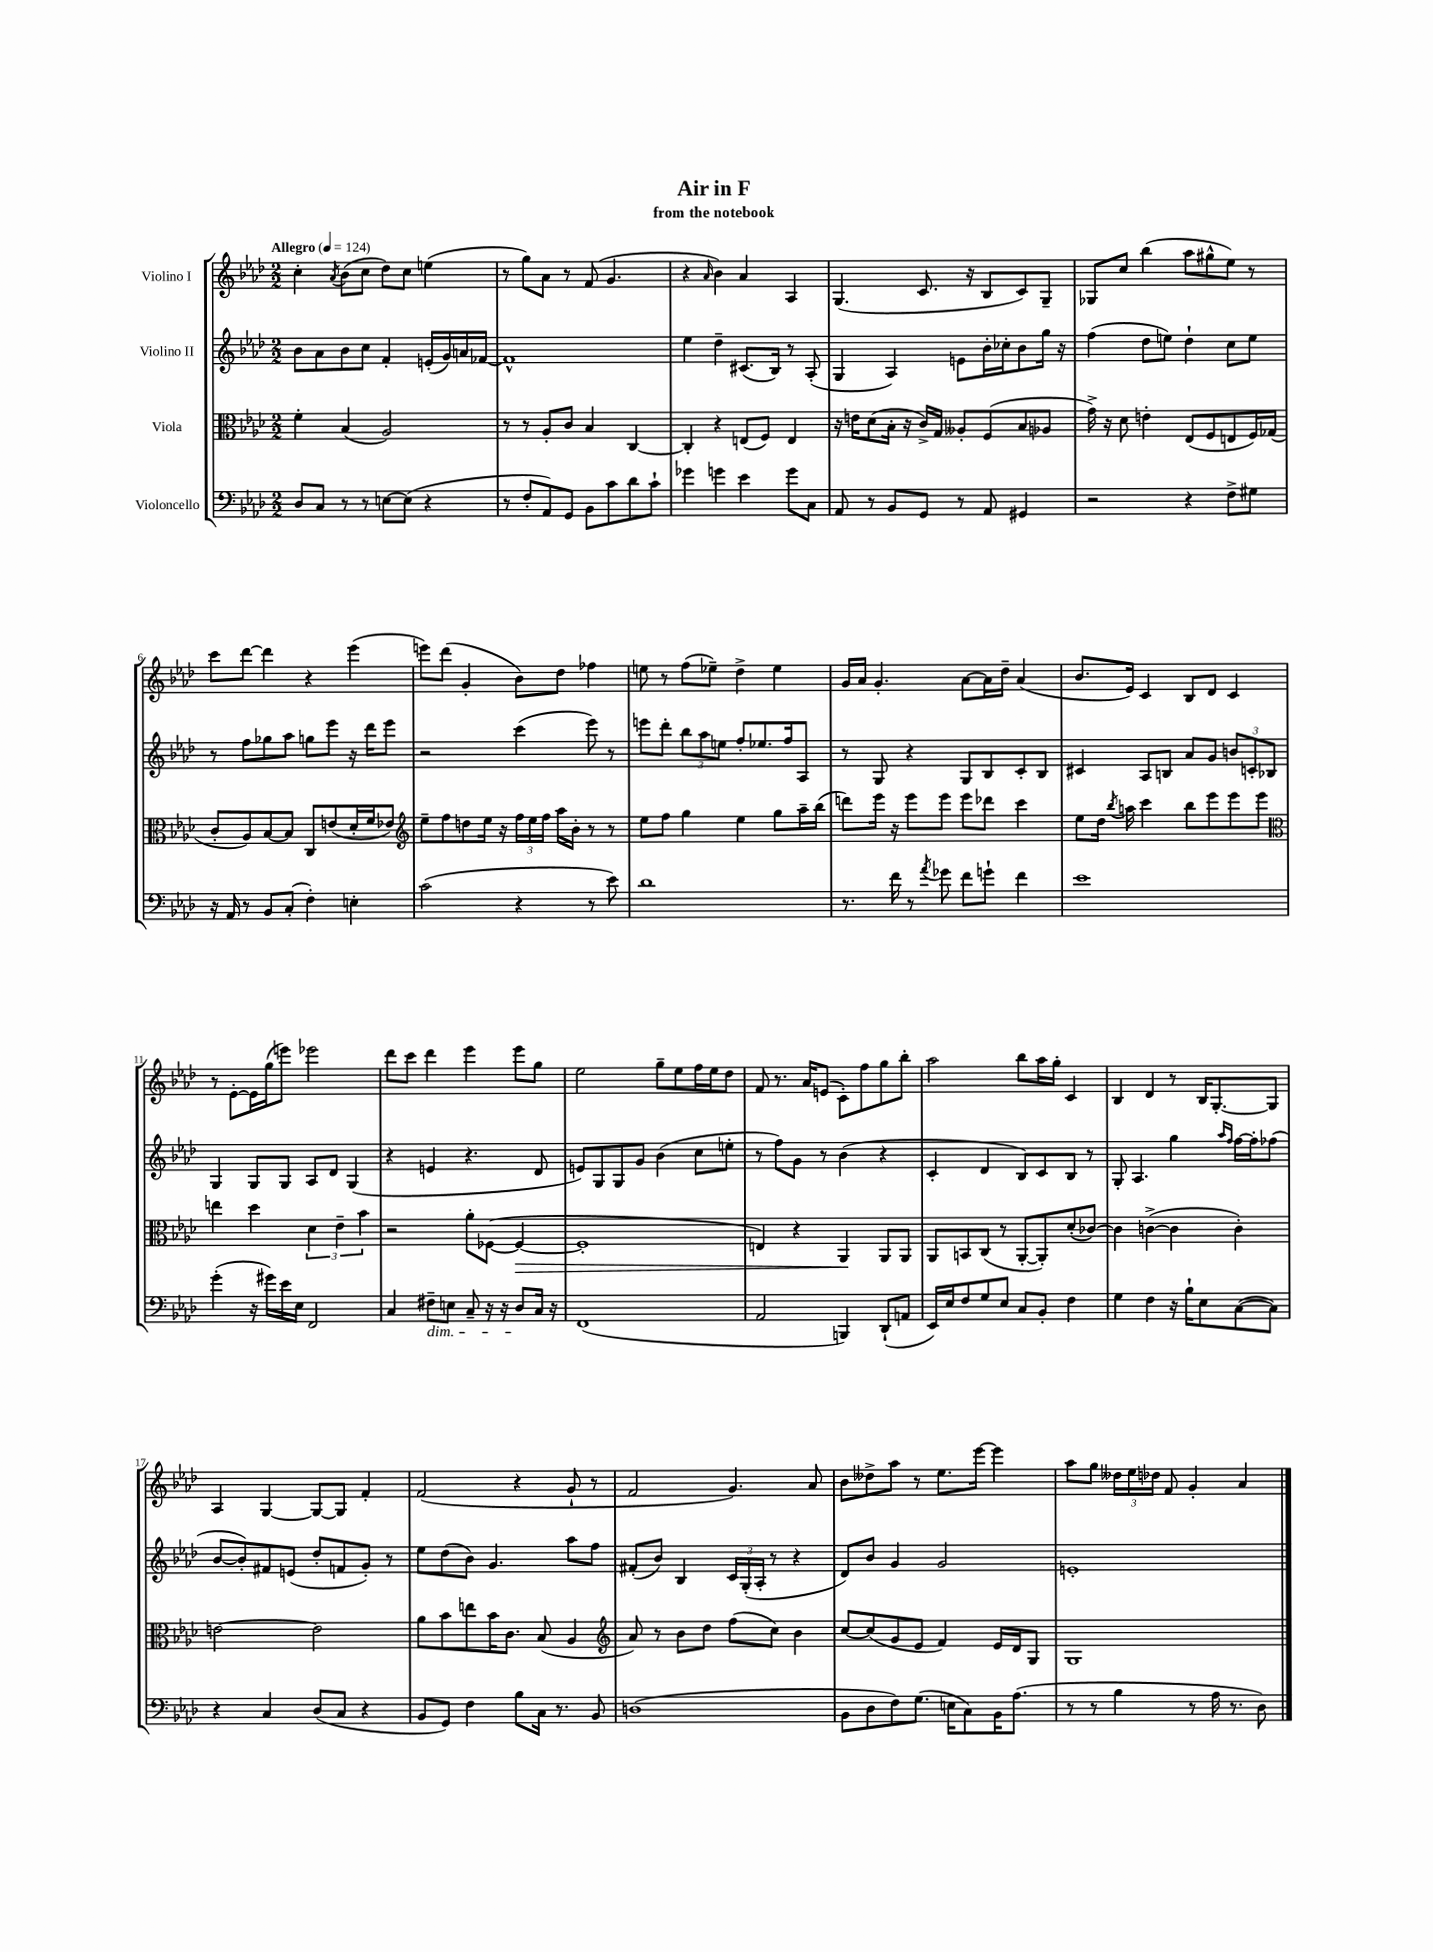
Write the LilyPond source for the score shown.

\header { title = "Air in F" subtitle = "from the notebook" }
<<
\new StaffGroup <<
\new Staff = "s0" \with { instrumentName = "Violino I" } {
    \clef treble \key aes \major \numericTimeSignature \time 2/2 \tempo "Allegro" 4 = 124
    \autoBeamOff c''4-. \acciaccatura { aes'8 } bes'8[( c''8] des''8[) c''8] e''4( |
    r8 g''8[) aes'8] r8 f'8( g'4. |
    r4 \grace { aes'16 } bes'4) aes'4 aes4 |
    g4.( c'8. r16 bes8[ c'8) g8]-- |
    ges8[ c''8] bes''4( aes''8[ gis''8-^ ees''8]) r8 |
    c'''8[ des'''8]~ des'''4 r4 ees'''4( |
    e'''8[) des'''8]( g'4-. bes'8[) des''8] fes''4 |
    e''8 r8 f''8[( ees''8]--) des''4-> ees''4 |
    g'16[ aes'16] g'4.-. aes'8[~ aes'16 des''16]-- aes'4( |
    bes'8.[ ees'16]) c'4 bes8[ des'8] c'4 |
    r8 ees'8[~-. ees'16 g''16( e'''8]) ees'''2 |
    des'''8[ c'''8] des'''4 ees'''4 ees'''8[ g''8] |
    ees''2 g''8[-- ees''8 f''16 ees''16 des''8] |
    f'8 r8. aes'16[ e'8]( c'8[-.) f''8 g''8 bes''8]-. |
    aes''2 bes''8[ aes''16 g''16]-. c'4 |
    bes4 des'4 r8 bes16[ g8.~-. g8] |
    aes4 g4~ g8[~ g8] f'4-. |
    f'2( r4 g'8-! r8 |
    f'2 g'4.) aes'8 |
    bes'8[ deses''8-> aes''8] r8 ees''8.[ ees'''16]~ ees'''4 |
    aes''8[ g''8] \tuplet 3/2 { deses''16[ ees''16 des''16] } f'8 g'4-. aes'4 \bar "|." |
}
\new Staff = "s1" \with { instrumentName = "Violino II" } {
    \clef treble \key aes \major \numericTimeSignature \time 2/2
    \autoBeamOff bes'8[ aes'8 bes'8 c''8] f'4-. e'16[-.( g'16) a'16 fes'16]~ |
    fes'1-^ |
    ees''4 des''4-- cis'8.[( bes16]) r8 aes8-.( |
    g4 aes4) e'8[ bes'16-. ces''16-. bes'8 g''16] r16 |
    f''4( des''8[ e''8]) des''4-! c''8[ e''8] |
    r8 f''8[ ges''8 aes''8] g''8[ ees'''8] r16 des'''16[ ees'''8] |
    r2 c'''4( ees'''8) r8 |
    e'''8[ des'''8]-. \tuplet 3/2 { bes''8[ aes''8 e''8] } f''8[-. ees''8. f''16 aes8] |
    r8 g8 r4 g8[ bes8 c'8-. bes8] |
    cis'4 aes8[ b8] aes'8[ g'8] \tuplet 3/2 { b'8[ c'8-. bes8] } |
    g4 g8[ g8] aes8[ des'8] g4( |
    r4 e'4 r4. des'8 |
    e'8[) g8 g8 g'8] bes'4( c''8[ e''8]-. |
    r8 f''8[) g'8] r8 bes'4( r4 |
    c'4-. des'4 bes8[) c'8 bes8] r8 |
    g8-. aes4. g''4 \grace { aes''16[ f''16] } f''16[~ f''16-. fes''8]( |
    bes'8[~ bes'8-.) fis'8 e'8]( des''8[-. f'8 g'8]-.) r8 |
    ees''8[ des''8( bes'8]) g'4. aes''8[ f''8] |
    fis'8[-.( bes'8]) bes4 \tuplet 3/2 { c'16[ g16-.( aes16]-. } r8 r4 |
    des'8[) bes'8] g'4 g'2 |
    e'1-. \bar "|." |
}
\new Staff = "s2" \with { instrumentName = "Viola" } {
    \clef alto \key aes \major \numericTimeSignature \time 2/2
    \autoBeamOff f'4-. bes4( aes2) |
    r8 r8 aes8[-. c'8] bes4 c4~ |
    c4-. r4 e8[( f8]) e4 |
    r16 e'16[ des'8( bes16]-. r16 c'16[->) g16] aeses8[-. f8( bes8 aes8] |
    g'16->) r16 des'8 e'4-. ees8[( f8 e8 f16) ges16]( |
    c'8[-. aes8) bes8~ bes8] c8[ e'8( des'16-. f'16 ees'8]) |
    \clef treble ees''8[-- f''8 d''8 ees''16] r16 \tuplet 3/2 { f''16[ ees''16 f''16] } aes''16[ bes'16]-. r8 r8 |
    ees''8[ f''8] g''4 ees''4 g''8[ aes''16-- bes''16]( |
    d'''8[) ees'''16] r16 ees'''8[ ees'''8] ees'''8[ des'''8] c'''4 |
    ees''8[ des''16] \acciaccatura { bes''8 } a''16 c'''4 bes''8[ ees'''8 ees'''8 ees'''8] |
    \clef alto e''4 des''4 \tuplet 3/2 { des'4 ees'4-- bes'4 } |
    r2 aes'8[-. fes8]~( fes4~\> |
    fes1-. |
    e4) r4 aes,4\! aes,8[ aes,8] |
    aes,8[ b,8 c8]( r8 aes,8[~-. aes,8-.) des'8-.( ces'8]~) |
    ces'4 c'4~->( c'4 c'4-.) |
    e'2~ e'2 |
    aes'8[ bes'8 e''8 bes'16 c'8.] bes8( aes4 |
    \clef treble aes'8) r8 bes'8[ des''8] f''8[( c''8]) bes'4 |
    c''8[~ c''8( g'8 ees'8] f'4) ees'16[ des'16 g8] |
    g1 \bar "|." |
}
\new Staff = "s3" \with { instrumentName = "Violoncello" } {
    \clef bass \key aes \major \numericTimeSignature \time 2/2
    \autoBeamOff des8[ c8] r8 r8 e8[~ e8]( r4 |
    r8 f8[-. aes,8) g,8] bes,8[ c'8 des'8 c'8]-! |
    ges'4 g'4 ees'4 g'8[ c8] |
    aes,8 r8 bes,8[ g,8] r8 aes,8 gis,4 |
    r2 r4 f8[-> gis8] |
    r16 aes,16 r8 bes,8[ c8]-.( f4-.) e4-. |
    c'2( r4 r8 ees'8) |
    des'1 |
    r8. f'16 r8 \acciaccatura { aes'8 } ges'8 f'8[ g'8]-! f'4 |
    ees'1 |
    g'4-.( r16 gis'16[) ees'16 ees16] f,2 |
    c4 fis8[--\dim e8] c8-- r16 r16 des8[\! c16] r16 |
    f,1( |
    aes,2 b,,4) des,8[-!( a,8] |
    ees,16[) ees16 f8 g8 ees8] c8[ bes,8]-. f4 |
    g4 f4 r16 bes16[-! ees8 c8~( c8]) |
    r4 c4 des8[( c8] r4 |
    bes,8[ g,8]) f4 bes8[ c16] r8. bes,8 |
    d1( |
    bes,8[ des8 f8) g8.]( e16[ c8) bes,16 aes8.]( |
    r8 r8 bes4 r8 aes16 r8. des8) \bar "|." |
}
>>
>>
